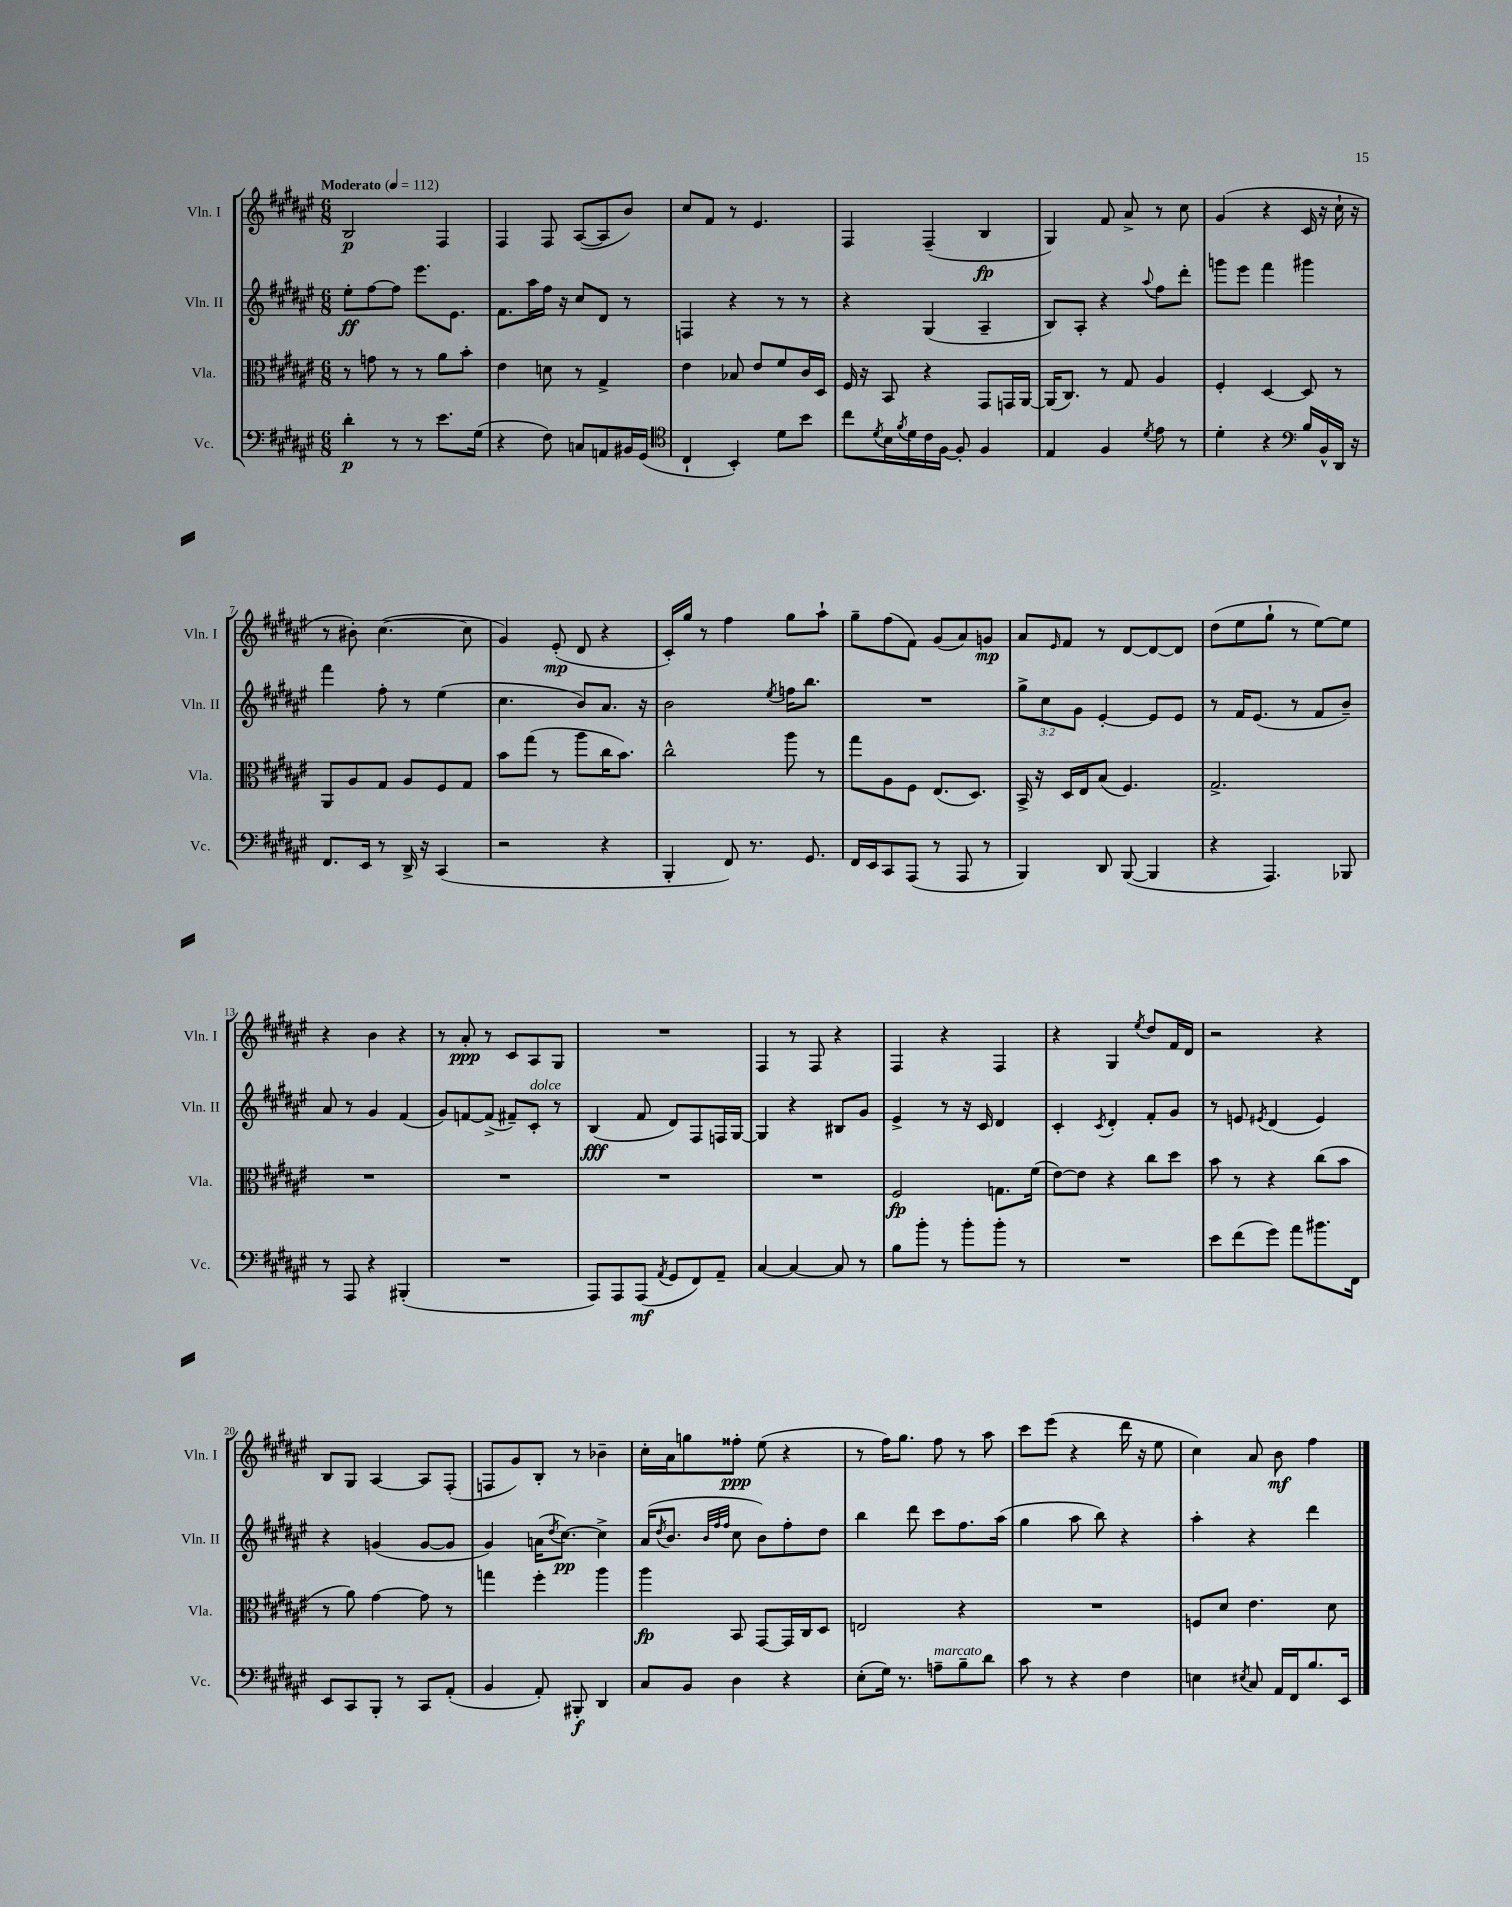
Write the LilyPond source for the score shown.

<<
\new StaffGroup <<
\new Staff = "s0" \with { instrumentName = "Vln. I" shortInstrumentName = "Vln. I" } {
    \clef treble \key fis \major \numericTimeSignature \time 6/8 \tempo "Moderato" 4 = 112
    b2\p fis4 |
    fis4 fis8 ais8~( ais8 b'8) |
    cis''8 fis'8 r8 eis'4. |
    fis4 fis4--( b4\fp |
    gis4) fis'8 ais'8-> r8 cis''8 |
    gis'4( r4 cis'16 r16 cis''16-! r16 |
    r8 bis'8-.) cis''4.~( cis''8 |
    gis'4) eis'8-.\mp( dis'8 r4 |
    cis'16-.) gis''16 r8 fis''4 gis''8 ais''8-! |
    gis''8-- fis''8( fis'8) gis'8( ais'8) g'8\mp |
    ais'8 \grace { eis'16 } fis'8 r8 dis'8~ dis'8~ dis'8 |
    dis''8( eis''8 gis''8-! r8 eis''8~) eis''8 |
    r4 b'4 r4 |
    r8 ais'8-.\ppp r8 cis'8 ais8 gis8 |
    R2. |
    fis4 r8 fis8 r4 |
    fis4 r4 fis4 |
    r4 gis4 \acciaccatura { eis''8 } dis''8 fis'16 dis'16 |
    r2 r4 |
    b8 gis8 ais4~ ais8 fis8-.( |
    f8 gis'8) b8-. r8 bes'4-- |
    cis''16-. ais'16 g''8 fisis''8-.\ppp eis''8( r4 |
    r8 fis''16) gis''8. fis''8 r8 ais''8 |
    cis'''8 eis'''8( r4 dis'''16 r16 eis''8 |
    cis''4) ais'8 b'8\mf fis''4 \bar "|." |
}
\new Staff = "s1" \with { instrumentName = "Vln. II" shortInstrumentName = "Vln. II" } {
    \clef treble \key fis \major \numericTimeSignature \time 6/8 \override Staff.TupletNumber.text = #tuplet-number::calc-fraction-text
    eis''8-.\ff fis''8~ fis''8 eis'''8. eis'8. |
    fis'8. ais''16 fis''16 r16 cis''8 dis'8 r8 |
    f4 r4 r8 r8 |
    r4 gis4( ais4-- |
    b8) ais8-. r4 \appoggiatura { ais''8 } fis''8 dis'''8-. |
    g'''8 eis'''8 fis'''4 gis'''4 |
    fis'''4 fis''8-. r8 eis''4( |
    cis''4. b'8) ais'8. r16 |
    b'2 \acciaccatura { eis''8 } f''16 b''8. |
    R2. |
    \tuplet 3/2 { gis''8-> cis''8 gis'8 } eis'4~-. eis'8 eis'8 |
    r8 fis'16 eis'8.( r8 fis'8 b'8--) |
    ais'8 r8 gis'4 fis'4( |
    gis'8) f'8~ f'8->( fis'8--) cis'8-.^\markup { \italic "dolce" } r8 |
    b4\fff( fis'8 dis'8) fis8 f16 gis16~ |
    gis4 r4 bis8 gis'8 |
    eis'4-> r8 r16 cis'16 dis'4 |
    cis'4-. \acciaccatura { cis'8 } dis'4-. fis'8-. gis'8 |
    r8 e'8 \acciaccatura { eis'8 } dis'4( eis'4) |
    r4 g'4( g'8~ g'8 |
    gis'4) a'16( \acciaccatura { dis''8 } cis''8.~\pp) cis''4-> |
    ais'16( \acciaccatura { dis''8 } b'8. \grace { b'32 fis''32 fis''32 } cis''8 b'8) fis''8-. dis''8 |
    b''4 dis'''8 cis'''8 fis''8. ais''16( |
    gis''4 ais''8 b''8) r4 |
    ais''4-. r4 dis'''4 \bar "|." |
}
\new Staff = "s2" \with { instrumentName = "Vla." shortInstrumentName = "Vla." } {
    \clef alto \key fis \major \numericTimeSignature \time 6/8
    r8 g'8 r8 r8 ais'8 b'8-. |
    eis'4 d'8 r8 gis4-> |
    eis'4 bes8 eis'8 fis'8 cis'16 dis16 |
    fis16 r16 b,8 r4 gis,8 g,16 ais,16~ |
    ais,16( cis8.) r8 gis8 ais4 |
    fis4-. dis4~ dis8 r8 |
    ais,8 ais8 gis8 ais8 fis8 gis8 |
    b'8 gis''8( r8 ais''8 cis''16 b'8.) |
    cis''2-^ ais''8 r8 |
    gis''8 ais8 fis8 eis8.( dis8.) |
    b,16-> r16 dis16 eis16 b8( fis4.) |
    gis2.-> |
    R2. |
    R2. |
    R2. |
    R2. |
    fis2\fp g8. fis'16( |
    eis'8~) eis'8 r4 cis''8 dis''8 |
    b'8 r8 r4 cis''8( b'8 |
    r8 ais'8) gis'4~ gis'8 r8 |
    g''4 fis''4-. ais''4 |
    ais''4\fp b,8 gis,8~ gis,16 cis16 dis8 |
    e2 r4 |
    R2. |
    f8 dis'8 eis'4. dis'8 \bar "|." |
}
\new Staff = "s3" \with { instrumentName = "Vc." shortInstrumentName = "Vc." } {
    \clef bass \key fis \major \numericTimeSignature \time 6/8
    dis'4-.\p r8 r8 eis'8. gis16( |
    r4 fis8) c8 a,8 bis,16 gis,16( |
    \clef tenor cis4-! b,4-.) dis'8 b'8 |
    cis''8 \acciaccatura { dis'8 } b16 \acciaccatura { fis'8 } dis'16 cis'16 fis16~ fis8-. fis4 |
    eis4 fis4 \acciaccatura { dis'8 } eis'8 r8 |
    dis'4-. r4 \clef bass b16 b,16-^ dis,16 r16 |
    fis,8. eis,16 r8 dis,16-> r16 cis,4( |
    r2 r4 |
    b,,4-. fis,8) r8. gis,8. |
    fis,16 eis,16 cis,8 ais,,8( r8 ais,,8 r8 |
    b,,4) dis,8 b,,8~( b,,4 |
    r4 ais,,4.) bes,,8 |
    r8 ais,,8 r4 bis,,4-.( |
    R2. |
    ais,,8) ais,,8 ais,,8\mf( \acciaccatura { ais,8 } gis,8 fis,8) ais,8-- |
    cis4~ cis4~ cis8 r8 |
    b8 b'8-. r8 b'8-. b'8-. r8 |
    R2. |
    eis'8 fis'8( gis'8) ais'8 bis'8. fis,16 |
    eis,8 cis,8 b,,8-. r8 cis,8 ais,8-.( |
    b,4 ais,8-.) bis,,8-.\f dis,4 |
    cis8 b,8 dis4 r4 |
    eis8-.( gis16) r8. a8--^\markup { \italic "marcato" } b8-- dis'8 |
    cis'8 r8 r4 fis4 |
    e4 \acciaccatura { eis8 } cis8 ais,16 fis,16 b8. eis,16 \bar "|." |
}
>>
>>
